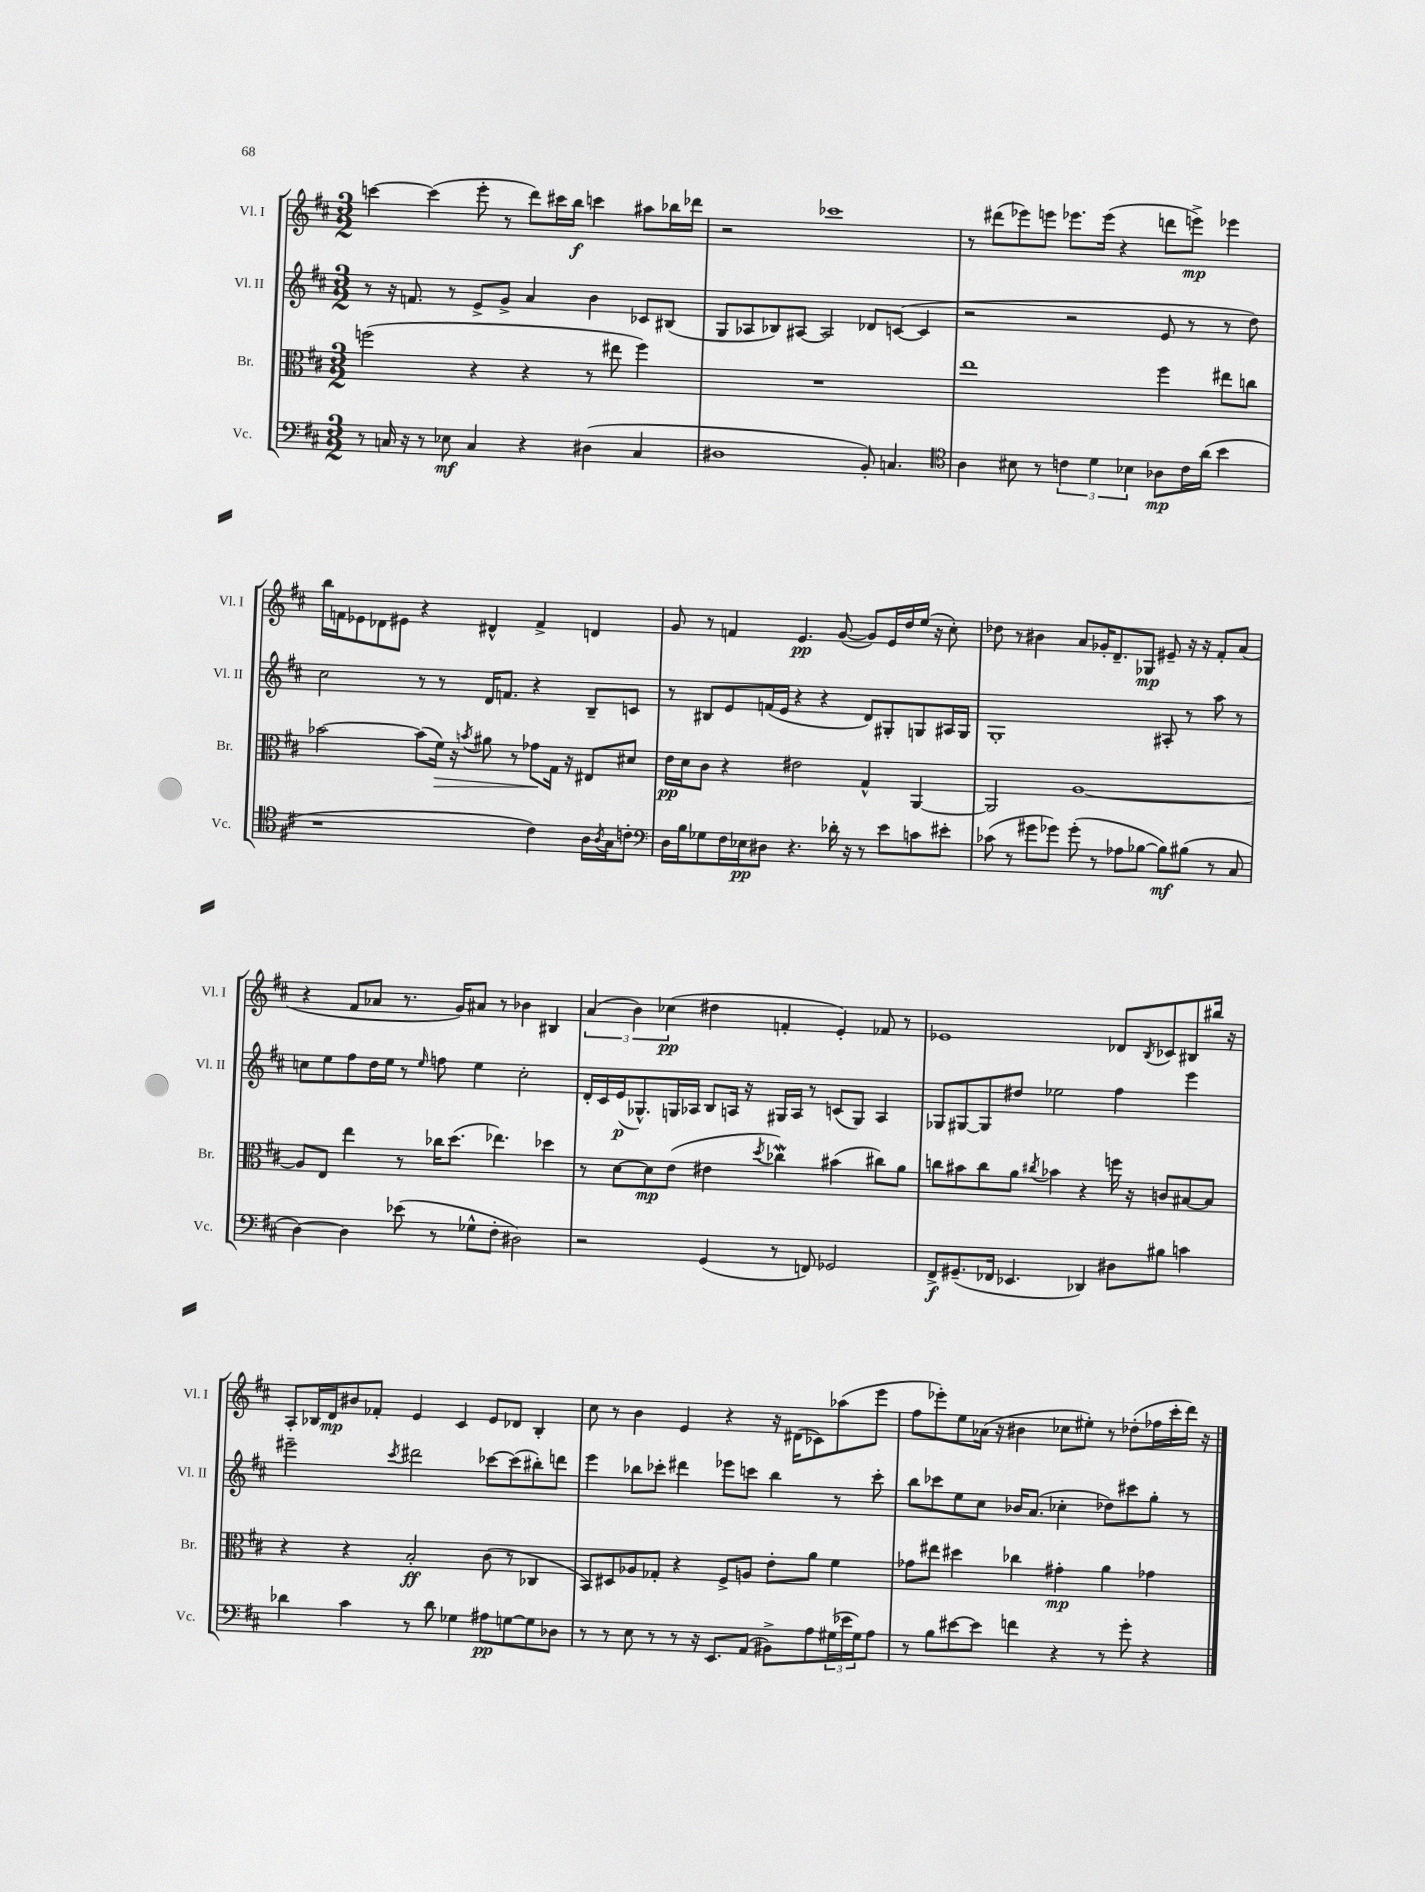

**kern	**kern	**kern	**kern
*staff4	*staff3	*staff2	*staff1
*clefF4	*clefC3	*clefG2	*clefG2
*k[f#c#]	*k[f#c#]	*k[f#c#]	*k[f#c#]
*M3/2	*M3/2	*M3/2	*M3/2
8r	(2ff	8r	[4ccc
16C	.	16r	.
16r	.	8.f	.
8r	.	.	(4ccc]
8E-	.	8r	.
4C	4r	8e^	8eee'
.	.	8g^	8r
4r	4r	4a	8ddd)
.	.	.	16ccc#
.	.	.	16bb
(4D#	8r	4b	4ccc
.	8ee#	.	.
4C	4ff)	8c-	8aa#
.	.	(8B#	16bb-
.	.	.	16ddd-
=	=	=	=
1D#	1.r	8G	2r
.	.	8A-	.
.	.	8B-)	.
.	.	[8A#	.
.	.	2A#]	1ccc-
8BB')	.	8d-	.
4.C	.	([8c	.
.	.	4c]	.
=	=	=	=
*clefC4	*	*	*
4A	1ee	2r	8r
.	.	.	(8ddd#
8B#	.	.	8eee-)
8r	.	.	8eee
6c	.	2r	8.eee-
6d	.	.	.
.	.	.	(16eee-
.	.	.	4r
6B-	.	.	.
8A-	4ff#	8e	8ddd
16c	.	8r	8eee^)
(16a	.	.	.
4b	8ee#	8r	4eee-
.	8cc	8dd)	.
=	=	=	=
1r	[2b-	2cc#	16bb
.	.	.	16f
.	.	.	8e-
.	.	.	8d-
.	.	.	8e#
.	(8b-]	8r	4r
.	16f#)	8r	.
.	16r	.	.
.	8qb	.	.
.	8a#	16d	4d#^^
.	.	8.f	.
.	8r	.	.
4c#)	8g-	4r	4f^
.	16G	.	.
.	16r	.	.
16A	8E#	8B~	4d
8qA	.	.	.
16G	.	.	.
8c'	8d#	8c	.
=	=	=	=
*clefF4	*	*	*
16D	16e	8r	8g
16B	16d	.	.
8G-	8c#	8B#	8r
16F#	4r	8e	4f
16E-	.	.	.
8D#	.	(16f	.
.	.	16e	.
4.r	2e#	4r	4.e
.	.	4r	.
16d-'	.	.	([8g
16r	.	.	.
8r	4G^^	8d)	8g])
8e	.	8G#'	16e
.	.	.	16dd
8c	[4AA	8G	(16ee
.	.	.	16r
8e#'	.	16A#	8cc#')
.	.	16G	.
=	=	=	=
(8c-	2AA]	1G'	8dd-
8r	.	.	8r
8g#	.	.	4b#
8g-)	.	.	.
(8g-'	[1A	.	8a
8r	.	.	16g-'
.	.	.	8.d~
8A-	.	.	.
[8B-	.	.	8G-
8B-])	.	8A#'	8e#~
(8B#	.	8r	16r
.	.	.	16r
8r	.	8aa	8f#'
8C#	.	8r	(8a
=	=	=	=
[4D)	8A]	8cc	4r
.	8E	8ee	.
4D]	4ee	8ff#	8f#
.	.	16dd	8a-
.	.	16ee	.
(8e-	8r	8r	8.r
.	.	16qqee	.
8r	16cc-	8ff	.
.	(8.dd	.	16g)
8G-^^	.	4ee	8a#
8F#'	4.ee-)	.	8r
2D#)	.	2cc'	4b-
.	4dd-	.	4B#
=	=	=	=
2r	8r	16d'	(6a
.	.	16c#	.
.	[8d	(16e	.
.	.	.	6b)
.	.	8.G-^^)	.
.	8d]	.	.
.	.	.	(6cc-
.	(8e	16G	.
.	.	16A-	.
(4GG	4e#	8B	4dd#
.	.	16A	.
.	.	16r	.
.	8qdd	.	.
8r	4cc-)	16G#	4f'
.	.	16A	.
8FF)	.	8r	.
2GG-	(4b#	(8c	4e')
.	.	8G#)	.
.	8cc#)	4A	8f-
.	8a	.	8r
=	=	=	=
8FF#^	8cc	8G-	1e-
(8.GG#~	8b#	[8G#	.
.	8cc	8G#]	.
16FF-	.	.	.
4.EE-	8a	8dd#	.
.	8qcc#	.	.
.	4b-	2ee-	.
4DD-)	4r	.	.
8D#	16ff	4ff#	8d-
.	16r	.	.
.	.	.	8qB
8B#	8c	.	8c-
4c	[8B#	4eee	8B#
.	8B#]	.	16bb#
.	.	.	16r
=	=	=	=
4d-	4r	2eee#~	8A'
.	.	.	16B-
.	.	.	16d
4c#	4r	.	8b#
.	.	.	8f-'
.	.	8qccc#	.
8r	2B'	2ddd#	4e
8d-	.	.	.
4G-	.	.	4c#
8A#	(8c#	[8ccc-	8e
[8G	8r	(8ccc-]	8d-
8G]	4C-	8bb#')	4B-'
8D-	.	8ddd	.
=	=	=	=
8r	8BB)	4eee	8cc#
8r	8D#	.	8r
8E	8A-	8bb-	4b
8r	8G-'	8ccc-'	.
8r	4r	4ddd#	4e
16r	.	.	.
8.EE	.	.	.
.	8F#^	8eee-	4r
(8AA	8A	8ccc	.
8BB#^)	8e'	4bb-	16r
.	.	.	(16d#
8A	8a	.	8c-)
(24G#	4f#	8r	(8aa-
24e-	.	.	.
24G#)	.	.	.
8A	.	8ccc'	8eee
=	=	=	=
8r	8g-	8bb	8ff#
8B	8ee#	8ccc-	8eee-')
[8e#	4dd#	8ee	8ee
8e#]	.	8cc#	(16a-
.	.	.	16r
4f	4cc-	16b-	4b#
.	.	(8.a	.
4r	4g#'	4cc-'	8cc-
.	.	.	8ee#')
8r	4a	8dd-)	8r
8g'	.	8ccc#	(8dd-'
4r	4g-	8gg'	16ff-
.	.	.	16ccc#'
.	.	8r	16ddd)
.	.	.	16r
==	==	==	==
*-	*-	*-	*-
